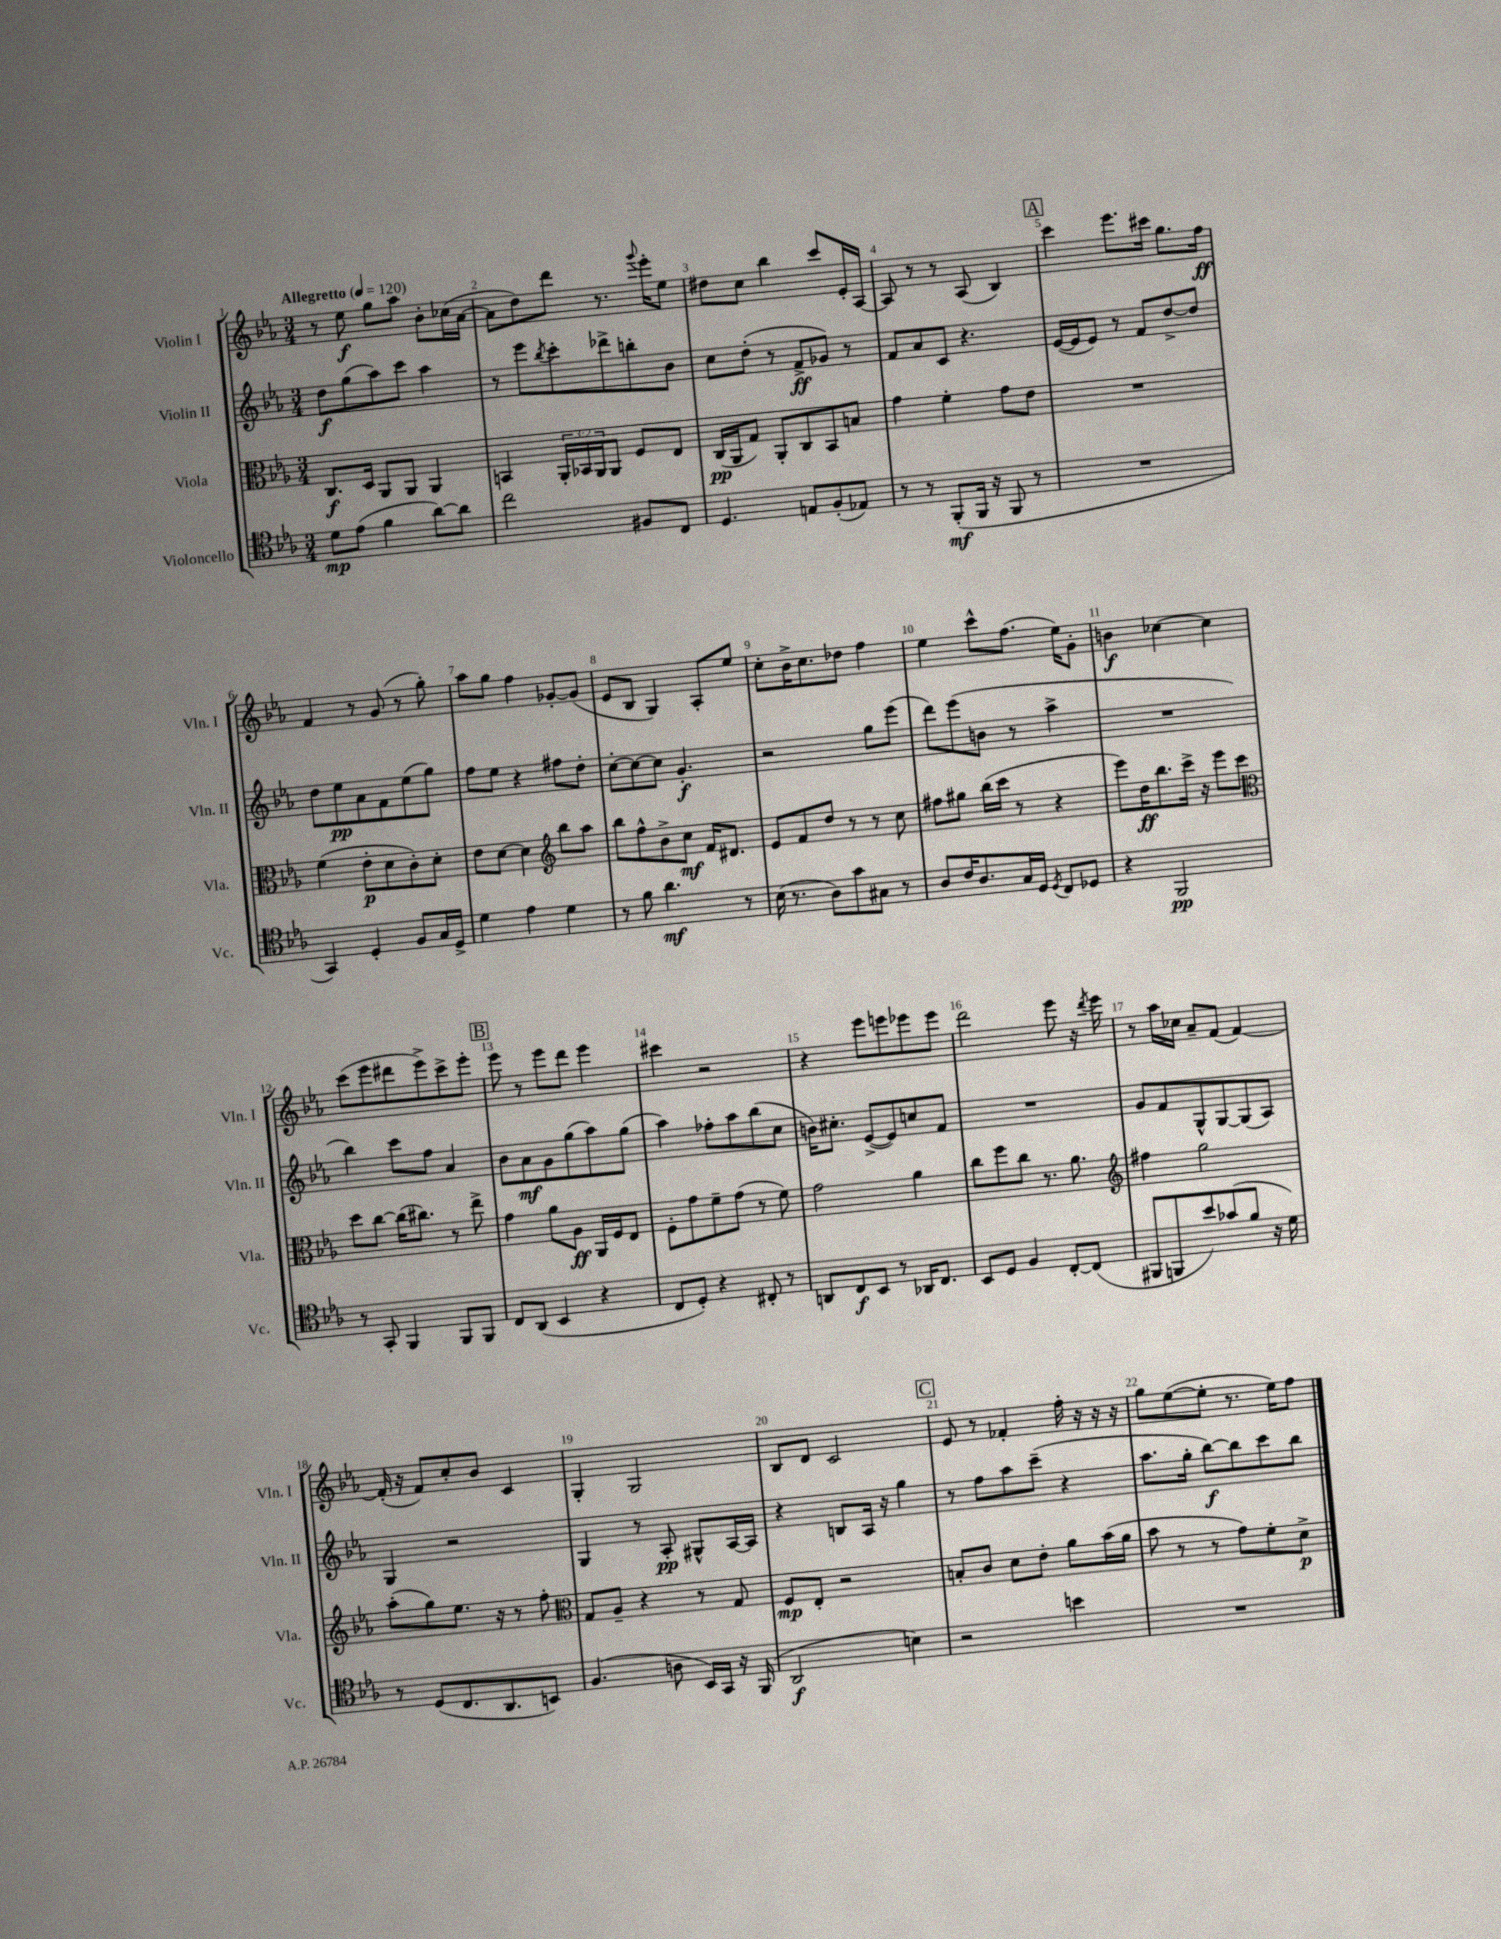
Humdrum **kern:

**kern	**dynam	**kern	**dynam	**kern	**dynam	**kern	**dynam
*part4	*part4	*part3	*part3	*part2	*part2	*part1	*part1
*staff4	*staff4	*staff3	*staff3	*staff2	*staff2	*staff1	*staff1
*I"Violoncello	*	*I"Viola	*	*I"Violin II	*	*I"Violin I	*
*I'Vc.	*	*I'Vla.	*	*I'Vln. II	*	*I'Vln. I	*
*clefC4	*	*clefC3	*	*clefG2	*	*clefG2	*
*k[b-e-a-]	*	*k[b-e-a-]	*	*k[b-e-a-]	*	*k[b-e-a-]	*
*M3/4	*	*M3/4	*	*M3/4	*	*M3/4	*
*MM120	*	*MM120	*	*MM120	*	*MM120	*
=1	=1	=1	=1	=1	=1	=1	=1
!	!	!	!	!	!	!LO:TX:a:B:t=Allegretto	!
8d\L	mp	8.C/L	f	8dd\L	f	8r	.
(8e-\J	.	.	.	(8gg\	.	8ee-\	f
.	.	16D/Jk	.	.	.	.	.
4f\	.	8AA-/L	.	8aa-\)	.	8gg\L	.
.	.	8AA-/J	.	8ccc\J	.	8aa-\J	.
[8a-\L)	.	4AA-/	.	4aa-\	.	8b-'\L	.
8a-\J]	.	.	.	.	.	(16cc-X\L	.
.	.	.	.	.	.	[16a-\JJ	.
=2	=2	=2	=2	=2	=2	=2	=2
2cc\	.	4BBn/	.	8r	.	8a-\L]	.
.	.	.	.	8eee-\L	.	8dd\)	.
.	.	.	.	8qbb-/	.	.	.
.	.	24AA-'/LL	.	8ccc'\	.	8ddd\J	.
.	.	24BB-X/	.	.	.	.	.
.	.	24AA-/J	.	.	.	.	.
.	.	8AA-/J	.	8ddd-X^\	.	8.r	.
8F#X/L	.	8F/L	.	8bbn'\	.	.	.
.	.	.	.	.	.	8qqggg/	.
.	.	.	.	.	.	16eee-'\KL	.
8C/J	.	8E-/J	.	8b-\J	.	8ee-\J	.
=3	=3	=3	=3	=3	=3	=3	=3
4.D/	.	(16C/LL	pp	8cc\L	.	8dd#X\L	.
.	.	16AA-/J	.	.	.	.	.
.	.	8G/J)	.	(8dd'\J	.	8cc\J	.
.	.	8AA-'/L	.	8r	.	4bb-\	.
8En/L	.	8C/	.	8f^/L	ff	.	.
(8F'/	.	8BB-/	.	8g-X/J)	.	8ccc/L	.
8E-X/J)	.	8Bn/J	.	8r	.	16e-'/L	.
.	.	.	.	.	.	[16A-/JJ	.
=4	=4	=4	=4	=4	=4	=4	=4
8r	.	4g\	.	8f/L	.	8A-/]	.
8r	.	.	.	8a-/	.	8r	.
(8FF'/L	mf	4f'\	.	8c/J	.	8r	.
16FF/Jk	.	.	.	4.r	.	(8A-/	.
16r	.	.	.	.	.	.	.
8FF/	.	8g\L	.	.	.	4B-/)	.
8r	.	8e-\J	.	.	.	.	.
!!LO:REH:place=s1:t=A
=5	=5	=5	=5	=5	=5	=5	=5
2.r	.	2.r	.	([16e-/LL	.	4ccc\	.
.	.	.	.	16e-/J]	.	.	.
.	.	.	.	8e-/J)	.	.	.
.	.	.	.	8r	.	8.eee-\L	.
.	.	.	.	8f/L	.	.	.
.	.	.	.	.	.	16ccc#X\Jk	.
.	.	.	.	[8dd^/	.	8.gg\L	.
.	.	.	.	8dd/J]	.	.	.
.	.	.	.	.	.	16ff\Jk	ff
!!LO:LB:g=z
=6	=6	=6	=6	=6	=6	=6	=6
4GG/)	.	(4f\	.	8dd\L	.	4f/	.
.	.	.	.	8ee-\	pp	.	.
4D'/	.	8e-'\L	p	8a-\	.	8r	.
.	.	8d\	.	8f\	.	(8g/	.
8F/L	.	8c'\)	.	(8ee-\	.	8r	.
16G/L	.	8d'\J	.	8gg\J)	.	8gg'\)	.
16D^/JJ	.	.	.	.	.	.	.
=7	=7	=7	=7	=7	=7	=7	=7
4d\	.	8e-\L	.	8ff\L	.	8aa-\L	.
.	.	[8d\J	.	8ee-\J	.	8gg\J	.
4e-\	.	4d\]	.	4r	.	4ff\	.
*	*	*clefG2	*	*	*	*	*
4d\	.	8bb-\L	.	8ff#X\L	.	[8g-X'/L	.
.	.	8aa-\J	.	8dd'\J	.	(8g-/J]	.
=8	=8	=8	=8	=8	=8	=8	=8
8r	.	8bb-\L	.	[8cc'\L	.	8e-/L	.
8f\	.	8ff^^\	.	8cc\_	.	8B-/J	.
4.a-\	mf	8b-^\	.	8cc\J]	.	4G/)	.
.	.	8cc\J	mf	4.g'/	f	.	.
.	.	16f/KL	.	.	.	8A-'/L	.
.	.	8.d#X/J	.	.	.	.	.
8r	.	.	.	.	.	8ee-/J	.
=9	=9	=9	=9	=9	=9	=9	=9
(16B-\	.	8e-/L	.	2r	.	8cc'\L	.
8.r	.	.	.	.	.	.	.
.	.	8f/	.	.	.	16b-^\K	.
.	.	.	.	.	.	8.cc\	.
8A-\L)	.	8dd/J	.	.	.	.	.
8g\	.	8r	.	.	.	8dd-X\J	.
8G#X\J	.	8r	.	8gg\L	.	4ff\	.
8r	.	8cc\	.	(8eee-\J	.	.	.
=10	=10	=10	=10	=10	=10	=10	=10
8A-/L	.	8ff#X\L	.	8ddd\L)	.	4ee-\	.
16c/K	.	8gg#X\J	.	(8eee-\	.	.	.
8.A-/	.	.	.	.	.	.	.
.	.	(16bb-\LL	.	8bn\J	.	8ccc^^\L	.
.	.	16ccc\JJ	.	.	.	.	.
16G/L	.	8r	.	8r	.	(8.ff\J	.
16D/JJ	.	.	.	.	.	.	.
8qD/	.	.	.	.	.	.	.
8C/L	.	4r	.	4aa-^\	.	.	.
.	.	.	.	.	.	16ee-\KL)	.
8D-X/J	.	.	.	.	.	8g'\J	.
=11	=11	=11	=11	=11	=11	=11	=11
4r	.	8eee-\L)	.	2.r	.	4bn\	f
.	.	16dd\K	ff	.	.	.	.
.	.	8.bb-\	.	.	.	.	.
2FF/	pp	.	.	.	.	[4cc-X\	.
.	.	16ccc^\Jk	.	.	.	.	.
.	.	16r	.	.	.	.	.
.	.	8eee-\L	.	.	.	4cc-\]	.
.	.	8ccc\J	.	.	.	.	.
!!LO:LB:g=z
=12	=12	=12	=12	=12	=12	=12	=12
*	*	*clefC3	*	*	*	*	*
8r	.	8dd\L	.	4bb-\)	.	(8ccc\L	.
8GG'/	.	[8cc\J	.	.	.	8eee-\	.
4FF/	.	(16cc\KL]	.	8ccc\L	.	8ddd#X\	.
.	.	8.cc#X\J)	.	.	.	.	.
.	.	.	.	8ff\J	.	8eee-^\)	.
8FF/L	.	8r	.	4a-/	.	8ccc^\	.
8FF/J	.	8ee-^\	.	.	.	8eee-'\J	.
!!LO:REH:place=s1:t=B
=13	=13	=13	=13	=13	=13	=13	=13
8C/L	.	4g\	.	8b-\L	.	8eee-\	.
(8AA-/J	.	.	.	8a-\	mf	8r	.
4BB-/	.	8a-\L	.	8g\	.	8eee-\L	.
.	.	8A-\J	ff	(8gg\	.	8ddd\J	.
4r	.	16AA-/LL	.	8aa-\)	.	4eee-\	.
.	.	16F/J	.	.	.	.	.
.	.	8E-/J	.	(8gg\J	.	.	.
=14	=14	=14	=14	=14	=14	=14	=14
8C/L	.	8F'\L	.	4aa-\)	.	4ccc#X\	.
8D'/J)	.	8g\	.	.	.	.	.
4r	.	8f~\	.	8ff-X'\L	.	2r	.
.	.	(8g\J	.	8aa-\	.	.	.
8C#X'/	.	8r	.	(8bb-\	.	.	.
8r	.	8f\)	.	8cc\J	.	.	.
=15	=15	=15	=15	=15	=15	=15	=15
8AAn/L	.	2g\	.	16bn\KL)	.	4r	.
.	.	.	.	8.cc#X'\J	.	.	.
8C/	f	.	.	.	.	.	.
8BB-/J	.	.	.	([8e-^/L	.	8eee-\L	.
8r	.	.	.	8e-/])	.	8eeen\	.
16AA-X/KL	.	4a-\	.	8ccn/	.	8eee-X\	.
8.C/J	.	.	.	.	.	.	.
.	.	.	.	8f/J	.	8eee-\J	.
=16	=16	=16	=16	=16	=16	=16	=16
8BB-/L	.	8cc\L	.	2.r	.	2ddd\	.
8D/J	.	8ff\	.	.	.	.	.
4F/	.	8cc\J	.	.	.	.	.
.	.	8.r	.	.	.	.	.
[8C'/L	.	.	.	.	.	8eee-\	.
.	.	8.a-\	.	.	.	.	.
(8C/J]	.	.	.	.	.	16r	.
.	.	.	.	.	.	8qddd/	.
.	.	.	.	.	.	16eee-\	.
=17	=17	=17	=17	=17	=17	=17	=17
*	*	*clefG2	*	*	*	*	*
8FF#X/L	.	4ff#X\	.	8g/L	.	8r	.
8FFn/	.	.	.	8f/	.	16aa-\LL	.
.	.	.	.	.	.	16cc-X\JJ	.
8b-/)	.	2gg\	.	8G^^/	.	8a-~/L	.
(8g-X/	.	.	.	[8G/	.	(8f/J	.
8f/J	.	.	.	(8G/]	.	[4f/)	.
16r	.	.	.	8A-/J)	.	.	.
16d\)	.	.	.	.	.	.	.
!!LO:LB:g=z
=18	=18	=18	=18	=18	=18	=18	=18
8r	.	(8aa-'\L	.	4G/	.	(16f'/]	.
.	.	.	.	.	.	16r	.
(8D/L	.	8gg\)	.	.	.	8f/L)	.
8.C/	.	8.ee-\J	.	2r	.	8cc'/	.
.	.	.	.	.	.	8b-/J	.
8.AA-/	.	16r	.	.	.	.	.
.	.	8r	.	.	.	4c/	.
8BBn/J)	.	8ff'\	.	.	.	.	.
=19	=19	=19	=19	=19	=19	=19	=19
*	*	*clefC3	*	*	*	*	*
(4.F/	.	8G/L	.	4G/	.	4G'/	.
.	.	8A-~/J	.	.	.	.	.
.	.	4r	.	8r	.	2G/	.
8An\	.	.	.	8A-'/	pp	.	.
16BB-/LL)	.	8r	.	8G#X^^/L	.	.	.
16GG/JJ	.	.	.	.	.	.	.
16r	.	8G/	.	[16A-/L	.	.	.
(16FF/	.	.	.	16A-/JJ]	.	.	.
=20	=20	=20	=20	=20	=20	=20	=20
2AA-/	f	8F/L	mp	4r	.	8B-/L	.
.	.	8E-'/J	.	.	.	8d/J	.
.	.	2r	.	8Bn/L	.	2c/	.
.	.	.	.	16A-/Jk	.	.	.
.	.	.	.	16r	.	.	.
4Bn\)	.	.	.	4gg\	.	.	.
!!LO:REH:place=s1:t=C
=21	=21	=21	=21	=21	=21	=21	=21
2r	.	8Bn'/L	.	8r	.	8e-/	.
.	.	8c/J	.	8ff\L	.	8r	.
.	.	8d\L	.	8aa-\	.	4f-X'/	.
.	.	8e-'\J	.	(8ccc~\J	.	.	.
4bn\	.	8a-\L	.	4r	.	16ff'\	.
.	.	.	.	.	.	16r	.
.	.	(16b-\L	.	.	.	16r	.
.	.	16a-\JJ	.	.	.	16r	.
=22	=22	=22	=22	=22	=22	=22	=22
2.r	.	8b-\	.	8.aa-\L	.	8gg\L	.
.	.	8r	.	.	.	([8ee-\	.
.	.	.	.	16gg'\Jk	.	.	.
.	.	8r	.	[8bb-\L)	f	8ee-'\J]	.
.	.	8g\L)	.	8bb-\]	.	8.r	.
.	.	8f'\	.	8ccc\	.	.	.
.	.	.	.	.	.	16ee-\KL)	.
.	.	8d^\J	p	8bb-\J	.	8ff\J	.
==	==	==	==	==	==	==	==
*-	*-	*-	*-	*-	*-	*-	*-
